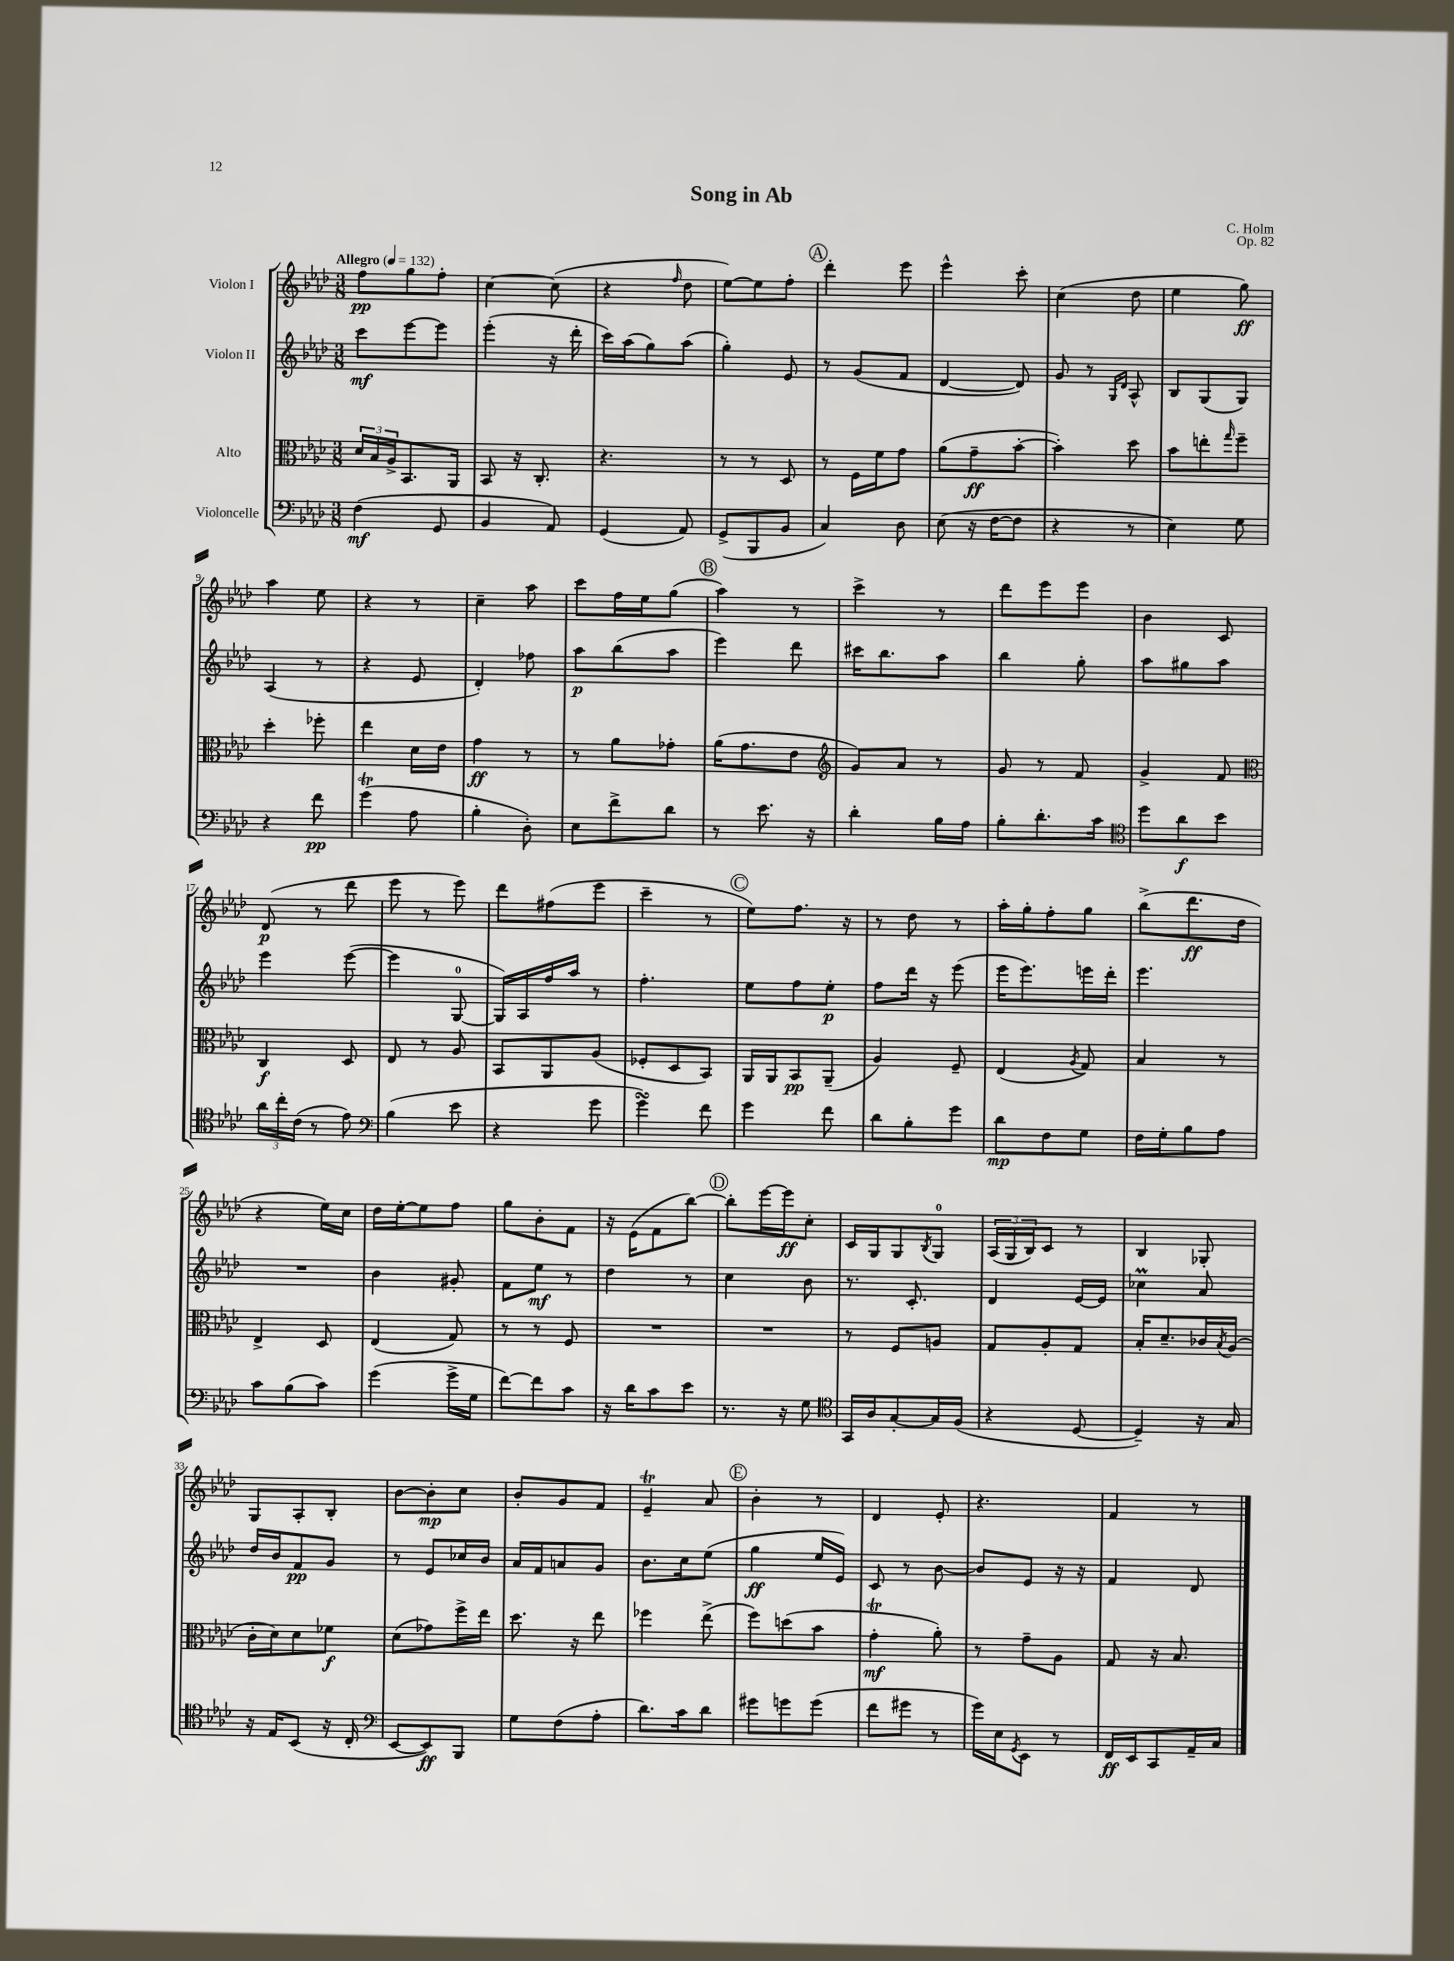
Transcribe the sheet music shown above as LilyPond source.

\header { title = "Song in Ab" composer = "C. Holm" opus = "Op. 82" }
<<
\new StaffGroup <<
\new Staff = "s0" \with { instrumentName = "Violon I" } {
    \clef treble \key aes \major \numericTimeSignature \time 3/8 \tempo "Allegro" 4 = 132
    f''8\pp g''8 f''8-. |
    c''4~ c''8( |
    r4 \grace { f''16 } des''8 |
    ees''8~) ees''8 f''8-. |
    \mark \markup { \circle "A" } des'''4-. ees'''8 |
    ees'''4-^ c'''8-. |
    c''4( des''8 |
    ees''4 g''8\ff) |
    aes''4 ees''8 |
    r4 r8 |
    c''4-- aes''8 |
    c'''8 f''16 ees''16 g''8( |
    \mark \markup { \circle "B" } aes''4) r8 |
    c'''4-> r8 |
    des'''8 ees'''8 ees'''8 |
    bes'4 c'8 |
    des'8\p( r8 des'''8 |
    ees'''8 r8 ees'''8) |
    des'''8 fis''8( ees'''8 |
    c'''4-- r8 |
    \mark \markup { \circle "C" } ees''8) f''8. r16 |
    r8 des''8 r8 |
    aes''16-. g''16-. f''8-. g''8 |
    bes''8->( des'''8.\ff des''16 |
    r4 ees''16) c''16 |
    des''16 ees''16~-. ees''8 f''8 |
    g''8 bes'8-. f'8 |
    r16 ees'16( f'8 bes''8~) |
    \mark \markup { \circle "D" } bes''8-. ees'''16~ ees'''16\ff c''8-. |
    c'16 g16 g8 \acciaccatura { bes8 } g8-0 |
    \tuplet 3/2 { aes16( g16 bes16) } c'8 r8 |
    bes4 ges8-. |
    g8 aes8-. bes8-. |
    bes'8~ bes'8-.\mp c''8 |
    bes'8-. g'8 f'8 |
    ees'4--\trill aes'8 |
    \mark \markup { \circle "E" } bes'4-. r8 |
    des'4 ees'8-. |
    r4. |
    f'4 r8 \bar "|." |
}
\new Staff = "s1" \with { instrumentName = "Violon II" } {
    \clef treble \key aes \major \numericTimeSignature \time 3/8
    c'''8\mf ees'''8~ ees'''8 |
    ees'''4-.( r16 des'''16-. |
    c'''16) aes''16( g''8) aes''8( |
    g''4-.) ees'8 |
    \mark \markup { \circle "A" } r8 g'8( f'8 |
    des'4~ des'8) |
    g'8 r8 \grace { g16 des'16 } aes8-^ |
    bes8 g8( g8) |
    aes4( r8 |
    r4 ees'8 |
    des'4-.) fes''8 |
    aes''8\p bes''8( aes''8 |
    \mark \markup { \circle "B" } ees'''4) des'''8 |
    cis'''16 bes''8. aes''8 |
    bes''4 g''8-. |
    aes''8 gis''8 aes''8 |
    ees'''4 ees'''8~( |
    ees'''4 g8-0~ |
    g16) aes16 f''16 aes''16 r8 |
    f''4.-. |
    \mark \markup { \circle "C" } ees''8 f''8 ees''8-.\p |
    f''8 des'''16 r16 ees'''8( |
    ees'''16 ees'''8.) e'''16 des'''16-. |
    ees'''4. |
    R4. |
    bes'4 gis'8-. |
    f'8 ees''8\mf r8 |
    des''4 r8 |
    \mark \markup { \circle "D" } c''4 bes'8 |
    r8. c'8.-. |
    des'4 ees'16~ ees'16 |
    ces''4\prall aes'8 |
    des''16 bes'16 f'8\pp g'8 |
    r8 ees'8 ces''16 bes'16 |
    aes'16 f'16 a'8 g'8 |
    bes'8. c''16 ees''8( |
    \mark \markup { \circle "E" } g''4\ff ees''16 ees'16) |
    c'8 r8 bes'8~ |
    bes'8 ees'8 r16 r16 |
    f'4 des'8 \bar "|." |
}
\new Staff = "s2" \with { instrumentName = "Alto" } {
    \clef alto \key aes \major \numericTimeSignature \time 3/8
    \tuplet 3/2 { des'16 bes16 aes16-> } bes,8. aes,16 |
    bes,8 r16 c8.-. |
    r4. |
    r8 r8 des8 |
    \mark \markup { \circle "A" } r8 f16 f'16 g'8 |
    aes'8( g'8--\ff bes'8~-. |
    bes'4-.) des''8 |
    bes'8 e''8-. \grace { g''16 } f''8-- |
    des''4-. fes''8-. |
    ees''4 des'16 ees'16 |
    g'4\ff r8 |
    r8 aes'8 ges'8-. |
    \mark \markup { \circle "B" } aes'16( g'8. ees'8 |
    \clef treble g'8) aes'8 r8 |
    g'8 r8 f'8 |
    g'4-> f'8 |
    \clef alto c4\f des8 |
    ees8 r8 aes8 |
    bes,8 aes,8 aes8( |
    fes8-. des8 bes,8) |
    \mark \markup { \circle "C" } aes,16 aes,16 bes,8\pp aes,8--( |
    aes4) f8-- |
    ees4( \acciaccatura { aes8 } g8) |
    bes4 r8 |
    ees4-> des8 |
    ees4( g8) |
    r8 r8 f8 |
    R4. |
    \mark \markup { \circle "D" } R4. |
    r8 f8 a8 |
    g8 aes8-. g8 |
    bes16-. des'8.-- ces'16 \acciaccatura { bes8 } aes16( |
    c'16-. des'16) des'8 fes'8\f |
    des'8( ges'8) f''16-> ees''16 |
    des''8. r16 ees''8 |
    fes''4 ees''8->( |
    \mark \markup { \circle "E" } f''8) d''8( bes'8 |
    g'4-.\trill\mf aes'8-.) |
    r8 g'8-- aes8 |
    g8 r16 bes8. \bar "|." |
}
\new Staff = "s3" \with { instrumentName = "Violoncelle" } {
    \clef bass \key aes \major \numericTimeSignature \time 3/8
    f4\mf( g,8 |
    bes,4 aes,8) |
    g,4( aes,8) |
    g,8->( bes,,8 bes,8 |
    \mark \markup { \circle "A" } c4) des8 |
    ees8( r16 f16~ f8 |
    r4 r8 |
    ees4) g8 |
    r4 f'8\pp |
    g'4\trill( aes8 |
    bes4-. des8-.) |
    ees8 f'8-> des'8 |
    \mark \markup { \circle "B" } r8 ees'8. r16 |
    des'4-. bes16 aes16 |
    bes8-. des'8.-. c'16 |
    \clef tenor des''8 aes'8\f bes'8 |
    \tuplet 3/2 { aes'16 c''16-. c'16( } r8 ees'8) |
    \clef bass bes4( ees'8 |
    r4 g'8 |
    g'4\turn) f'8 |
    \mark \markup { \circle "C" } g'4 f'8 |
    des'8 bes8-. g'8 |
    des'8\mp f8 g8 |
    f16 g16-. bes8 aes8 |
    c'8 bes8( c'8) |
    g'4( g'16-> g16 |
    f'8~) f'8 c'8 |
    r16 des'16 c'8 ees'8 |
    \mark \markup { \circle "D" } r8. r16 g8 |
    \clef tenor g,16 aes16 g8~-. g16 f16( |
    r4 des8~ |
    des4--) r16 g16 |
    r16 ees16 bes,8( r16 c16-. |
    \clef bass ees,8~ ees,8\ff) bes,,8 |
    g8 f8( aes8-. |
    des'8.) c'16 des'8 |
    \mark \markup { \circle "E" } gis'8 g'8 g'8( |
    f'8 gis'8 r8 |
    g'16) ees16 \acciaccatura { g,8 } ees,8 r8 |
    f,16\ff ees,16 c,8 aes,16-- c16 \bar "|." |
}
>>
>>
